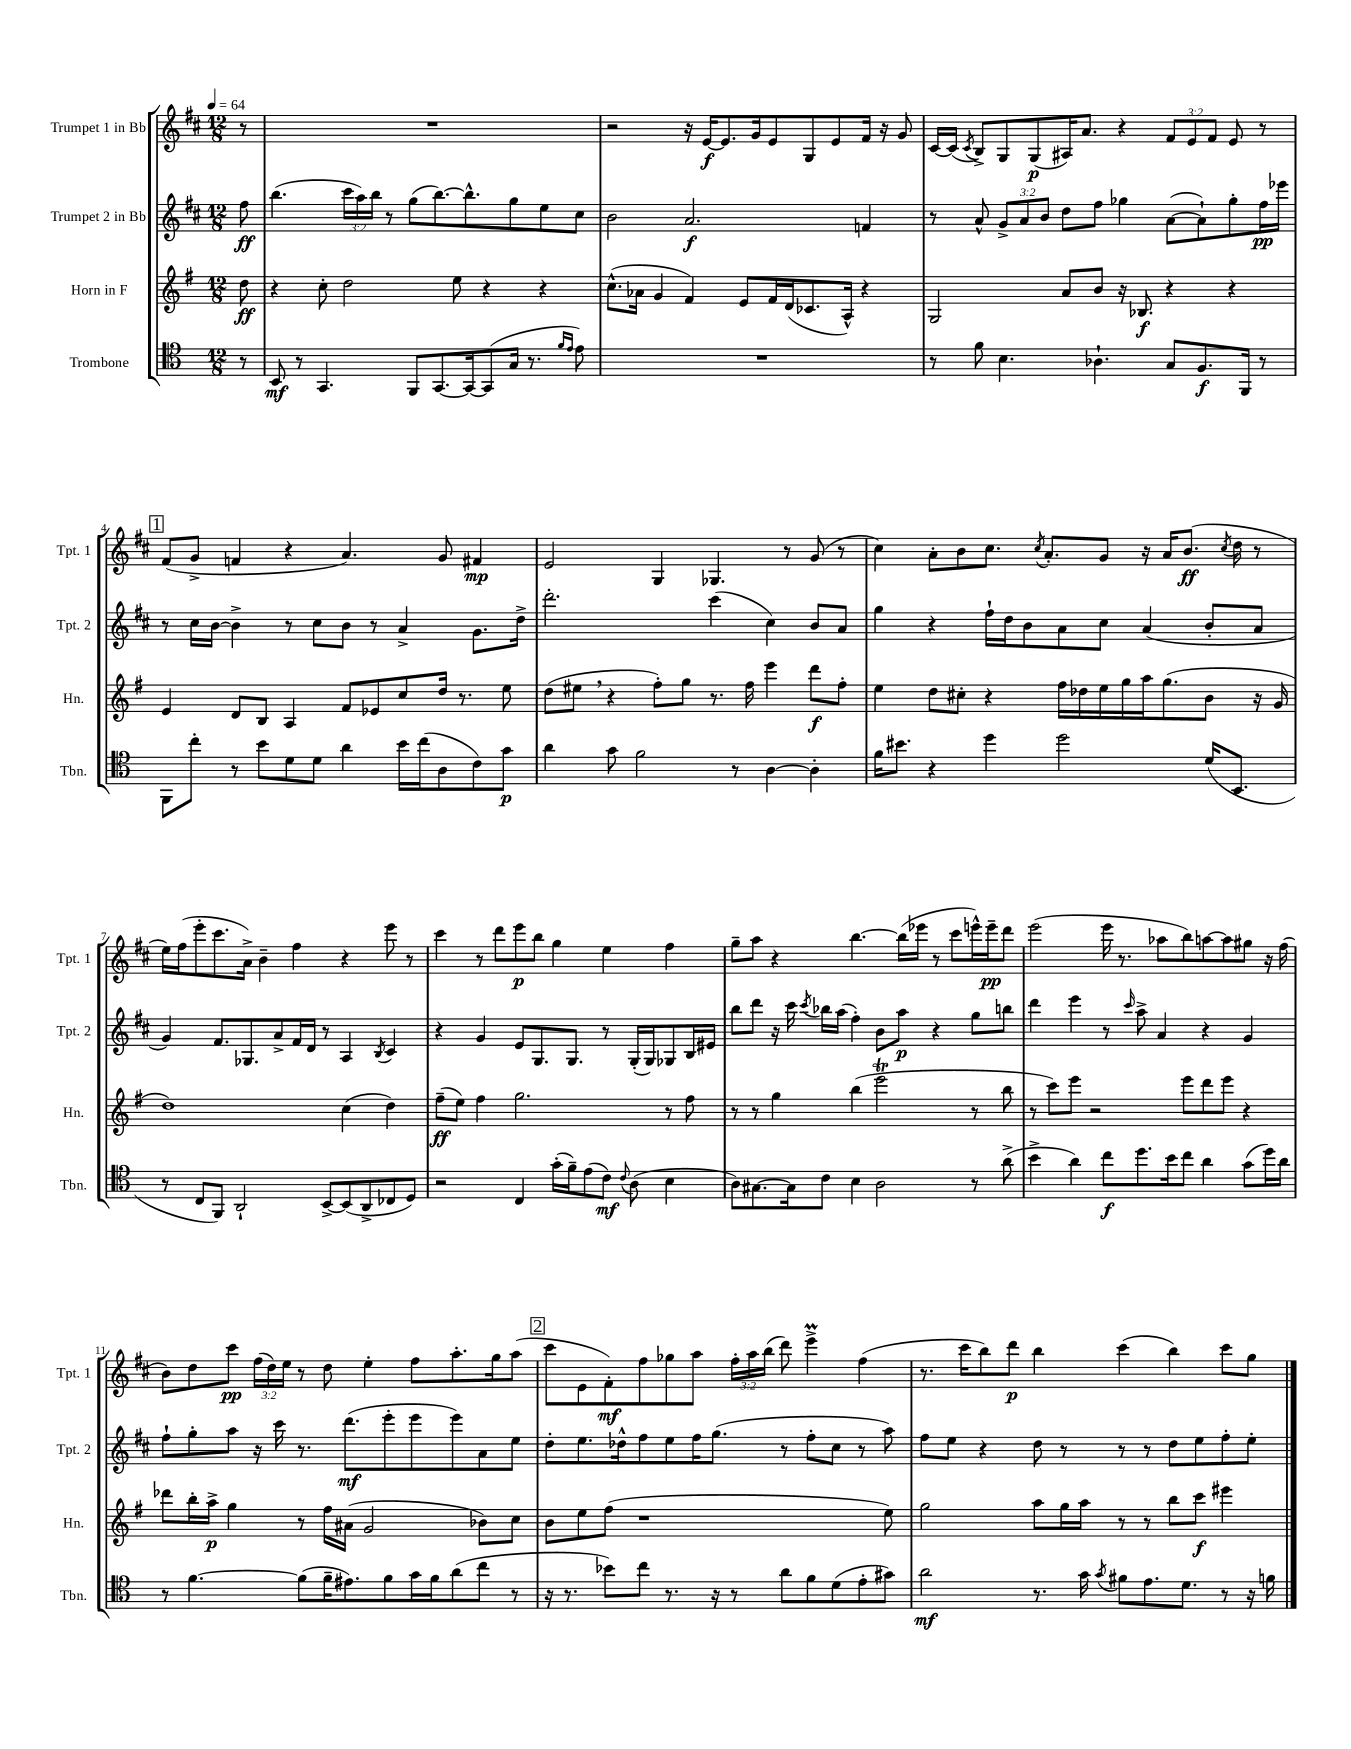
<<
\new StaffGroup <<
\new Staff = "s0" \with { instrumentName = "Trumpet 1 in Bb" shortInstrumentName = "Tpt. 1" } {
    \clef treble \key d \major \numericTimeSignature \time 12/8 \override Staff.TupletNumber.text = #tuplet-number::calc-fraction-text \partial 8 \tempo 4 = 64
    \autoBeamOff r8 |
    R1. |
    r2 r16 e'16[~\f e'8. g'16 e'8 g8 e'8 fis'16] r16 g'8 |
    cis'16[~ cis'16]( \acciaccatura { cis'8 } b8[->) g8 g8\p( ais16) a'8.] r4 \tuplet 3/2 { fis'8[ e'8 fis'8] } e'8 r8 |
    \mark \markup { \box "1" } fis'8[( g'8]-> f'4 r4 a'4.) g'8 fis'4\mp |
    e'2 g4 ges4. r8 g'8( r8 |
    cis''4) a'8[-. b'8 cis''8.] \acciaccatura { cis''8 } a'8.[-. g'8] r16 a'16[ b'8.]\ff( \acciaccatura { cis''8 } d''16 r8 |
    e''16[) fis''16( e'''8-. cis'''8. a'16]->) b'4-- fis''4 r4 e'''8 r8 |
    cis'''4 r8 d'''8[ e'''8\p b''8] g''4 e''4 fis''4 |
    g''8[-- a''8] r4 b''4.~ b''16[( ees'''16] r8 cis'''8[ e'''16-^) e'''16--\pp d'''8] |
    e'''2( e'''16 r8. aes''8[ b''8) a''8~ a''8 gis''8] r16 fis''16( |
    b'8[) d''8 cis'''8]\pp \tuplet 3/2 { fis''16[( d''16) e''16] } r8 d''8 e''4-. fis''8[ a''8.-. g''16 a''8]( |
    \mark \markup { \box "2" } cis'''8[ e'8 fis'8-.\mf) fis''8 ges''8 a''8] \tuplet 3/2 { fis''16[-. a''16 b''16]( } d'''8) e'''4->\prall fis''4( |
    r8. cis'''16[ b''8) d'''8]\p b''4 cis'''4( b''4) cis'''8[ g''8] \bar "|." |
}
\new Staff = "s1" \with { instrumentName = "Trumpet 2 in Bb" shortInstrumentName = "Tpt. 2" } {
    \clef treble \key d \major \numericTimeSignature \time 12/8 \override Staff.TupletNumber.text = #tuplet-number::calc-fraction-text \partial 8
    \autoBeamOff fis''8\ff |
    b''4.( \tuplet 3/2 { cis'''16[ a''16) b''16] } r8 g''8[( b''8.~) b''8.-^ g''8 e''8 cis''8] |
    b'2 a'2.\f f'4 |
    r8 a'8-^ \tuplet 3/2 { g'8[-> a'8 b'8] } d''8[ fis''8] ges''4 a'8[~( a'8-!) ges''8-. fis''16\pp ees'''16] |
    \mark \markup { \box "1" } r8 cis''16[ b'16]~ b'4-> r8 cis''8[ b'8] r8 a'4-> g'8.[ d''16]-> |
    d'''2.-. cis'''4( cis''4) b'8[ a'8] |
    g''4 r4 fis''16[-! d''16 b'8 a'8 cis''8] a'4( b'8[-. a'8] |
    g'4) fis'8.[ ges8. a'8-> fis'16 d'16] r8 a4 \acciaccatura { b8 } cis'4 |
    r4 g'4 e'8[ g8. g8.] r8 g16[-.( g16) ges8 b16 eis'16] |
    b''8[ d'''8] r16 cis'''16 \acciaccatura { cis'''8 } bes''16[ a''16]( fis''4-.) b'8[ a''8]\p r4 g''8[ b''8] |
    d'''4 e'''4 r8 \grace { cis'''16 } a''8-> a'4 r4 g'4 |
    fis''8[-! g''8-. a''8] r16 cis'''16 r8. d'''8.[\mf( e'''8-. e'''8 e'''8) a'8 e''8] |
    \mark \markup { \box "2" } d''8[-. e''8. des''16-^ fis''8 e''8 fis''16 g''8.]( r8 fis''8[-. cis''8] r8 a''8) |
    fis''8[ e''8] r4 d''8 r8 r8 r8 d''8[ e''8 fis''8-. e''8]-. \bar "|." |
}
\new Staff = "s2" \with { instrumentName = "Horn in F" shortInstrumentName = "Hn." } {
    \clef treble \key g \major \numericTimeSignature \time 12/8 \partial 8
    \autoBeamOff d''8\ff |
    r4 c''8-. d''2 e''8 r4 r4 |
    c''8.[-^( aes'16] g'4 fis'4) e'8[ fis'16 d'16( ces'8. a16]-^) r4 |
    g2 a'8[ b'8] r16 bes8.\f r4 r4 |
    \mark \markup { \box "1" } e'4 d'8[ b8] a4 fis'8[ ees'8 c''8 d''16] r8. e''8 |
    d''8[( eis''8] \breathe r4 fis''8[-.) g''8] r8. fis''16 e'''4 d'''8[\f fis''8]-. |
    e''4 d''8[ cis''8]-. r4 fis''16[ des''16 e''16 g''16 a''16 g''8.( b'8] r16 g'16 |
    d''1) c''4( d''4) |
    fis''8[--\ff( e''8]) fis''4 g''2. r8 fis''8 |
    r8 r8 g''4 b''4( e'''2\trill r8 b''8 |
    r8 c'''8[) e'''8] r2 e'''8[ d'''8 e'''8] r4 |
    des'''8[ b''16-. a''16]->\p g''4 r8 fis''16[ ais'16]( g'2 bes'8[) c''8] |
    \mark \markup { \box "2" } b'8[ e''8 fis''8]( r1 e''8) |
    g''2 a''8[ g''16 a''16] r8 r8 b''8[ c'''8]\f eis'''4 \bar "|." |
}
\new Staff = "s3" \with { instrumentName = "Trombone" shortInstrumentName = "Tbn." } {
    \clef tenor \key c \major \numericTimeSignature \time 12/8 \partial 8
    \autoBeamOff r8 |
    b,8\mf r8 g,4. f,8[ g,8.~ g,16~ g,8( g16] r8. \grace { f'16[ e'16] } e'8) |
    R1. |
    r8 f'8 b4. aes4.-! g8[ f8.\f f,16] r8 |
    \mark \markup { \box "1" } f,8[ c''8]-. r8 b'8[ d'8 d'8] a'4 b'16[ c''16( a8 c'8) g'8]\p |
    a'4 g'8 f'2 r8 a4~ a4-. |
    f'16[ bis'8.] r4 d''4 d''2 d'16[( b,8.] |
    r8 c8[ f,8]) a,2-! b,8[~-> b,8( a,8-> ces8 d8]) |
    r2 c4 g'16[-.( f'16--) e'8( c'8]\mf) \appoggiatura { c'8 } a8( b4 |
    a8[) gis8.~ gis16 c'8] b4 a2 r8 a'8->( |
    b'4-> a'4) c''8[\f d''8. b'16 c''8] a'4 g'8[( d''16) a'16] |
    r8 f'4.~ f'8[( f'16-- eis'8.) f'8 g'16 f'16 a'8( c''8] r8 |
    \mark \markup { \box "2" } r16 r8. bes'8[) c''8] r8. r16 r8 a'8[ f'8 d'8( e'8-. gis'8]) |
    a'2\mf r8. g'16 \acciaccatura { g'8 } fis'8[ e'8. d'8.] r8 r16 f'16 \bar "|." |
}
>>
>>
